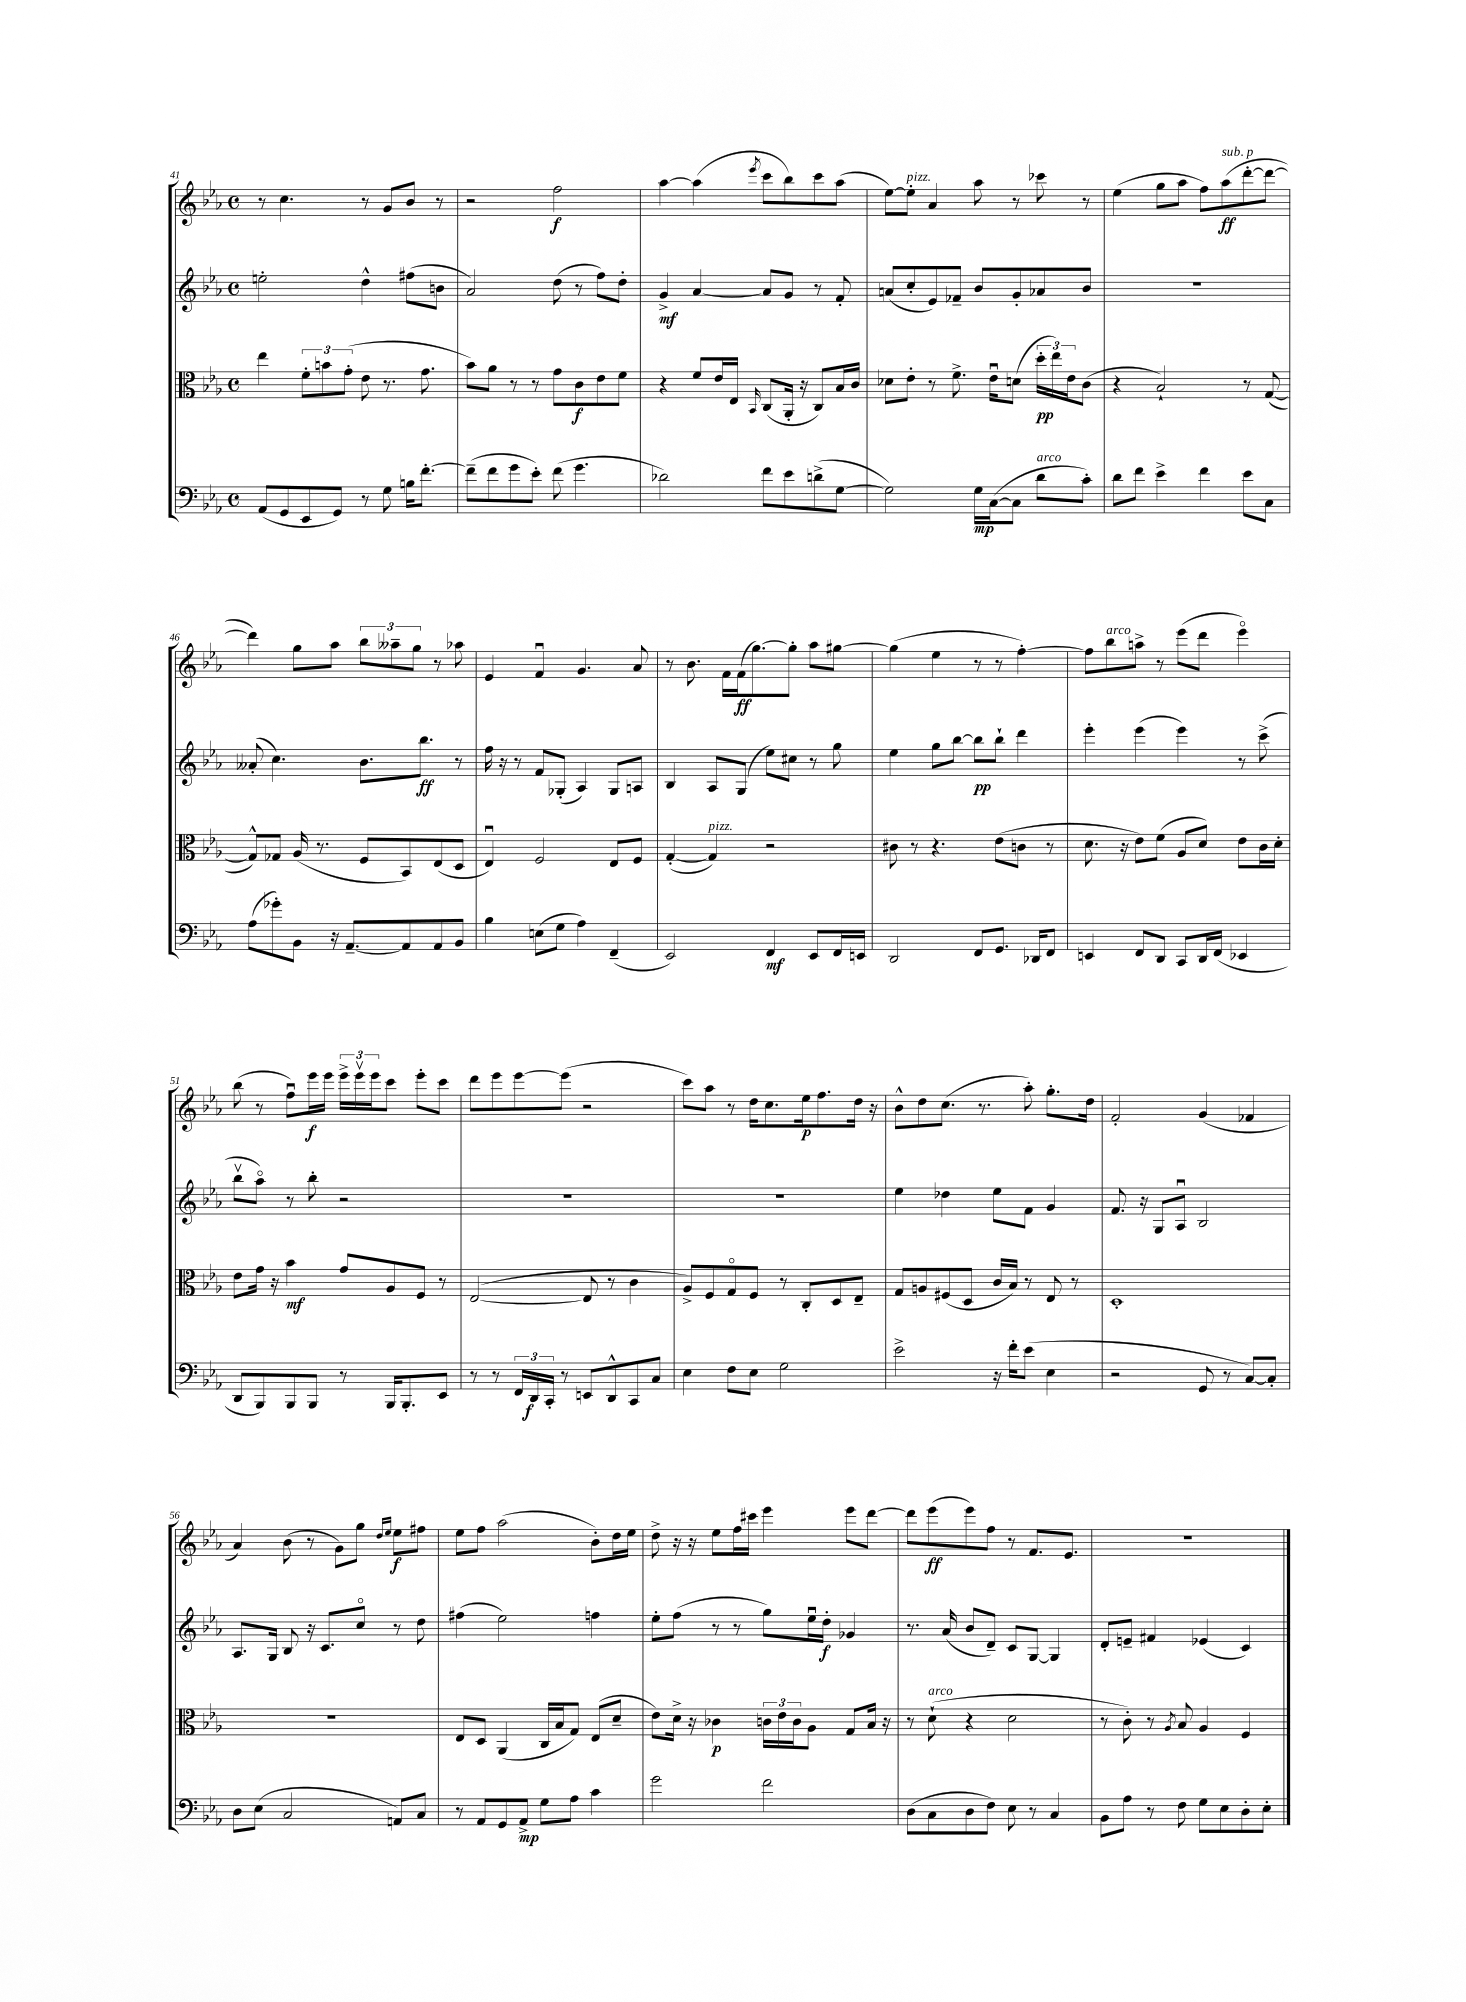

**kern	**dynam	**kern	**dynam	**kern	**dynam	**kern	**dynam
*part4	*part4	*part3	*part3	*part2	*part2	*part1	*part1
*staff4	*staff4	*staff3	*staff3	*staff2	*staff2	*staff1	*staff1
*clefF4	*	*clefC3	*	*clefG2	*	*clefG2	*
*k[b-e-a-]	*	*k[b-e-a-]	*	*k[b-e-a-]	*	*k[b-e-a-]	*
*M4/4	*	*M4/4	*	*M4/4	*	*M4/4	*
*met(c)	*	*met(c)	*	*met(c)	*	*met(c)	*
=41	=41	=41	=41	=41	=41	=41	=41
(8AA-/L	.	4ee-\	.	2een'\	.	8r	.
8GG/	.	.	.	.	.	4.cc\	.
8EE-/	.	12f'\L	.	.	.	.	.
.	.	12bn\	.	.	.	.	.
8GG/J)	.	.	.	.	.	.	.
.	.	(12g'\J	.	.	.	.	.
8r	.	8e-\	.	4dd^^\	.	8r	.
8G\	.	8.r	.	.	.	8g/L	.
16Bn\KL	.	.	.	(8ff#X\L	.	8b-/J	.
[8.f'\J	.	8.g\	.	.	.	.	.
.	.	.	.	8bn\J	.	8r	.
=42	=42	=42	=42	=42	=42	=42	=42
(8f~\L]	.	8b-\L)	.	2a-/)	.	2r	.
8f\	.	8a-\J	.	.	.	.	.
8g\	.	8r	.	.	.	.	.
8e-'\J)	.	8r	.	.	.	.	.
(8f\	.	8g\L	.	(8dd\	.	2ff\	f
4.g\	.	8c\	f	8r	.	.	.
.	.	8e-\	.	8ff\L)	.	.	.
.	.	8f\J	.	8dd'\J	.	.	.
=43	=43	=43	=43	=43	=43	=43	=43
2d-X\)	.	4r	.	4g^/	mf	[4aa-\	.
.	.	8f/L	.	[4a-/	.	(4aa-\]	.
.	.	16e-/L	.	.	.	.	.
.	.	16E-/JJ	.	.	.	.	.
.	.	16qqBB-/	.	.	.	8qeee-/	.
8f\L	.	(8C/L	.	8a-/L]	.	8ccc\L	.
8e-\	.	16AA-'/Jk	.	8g/J	.	8bb-\)	.
.	.	16r	.	.	.	.	.
(8dn^\	.	8C/L)	.	8r	.	8ccc\	.
[8G\J	.	16B-/L	.	8f'/	.	(8aa-\J	.
.	.	16c/JJ	.	.	.	.	.
=44	=44	=44	=44	=44	=44	=44	=44
2G\])	.	8d-X\L	.	(8an/L	.	[8ee-\L)	.
!	!	!	!	!	!	!LO:TX:a:i:t=pizz.	!
.	.	8e-'\J	.	8cc'/	.	8ee-'\J]	.
.	.	8r	.	8e-/)	.	4a-/	.
.	.	8.f^\	.	8f-X~/J	.	.	.
16G\LL	mp	.	.	8b-/L	.	8aa-\	.
([16C\J	.	16e-u\KL	.	.	.	.	.
8C\J]	.	(8dn\J	.	8g'/	.	8r	.
!LO:TX:a:i:t=arco	!	!	!	!	!	!	!
8d\L	.	24dd'\LL	pp	8a-X/	.	8ccc-X\	.
.	.	24ee-\)	.	.	.	.	.
.	.	24e-\J	.	.	.	.	.
8c'\J)	.	(8c\J	.	8b-/J	.	8r	.
=45	=45	=45	=45	=45	=45	=45	=45
8d\L	.	4r	.	1r	.	(4ee-\	.
8f\J	.	.	.	.	.	.	.
4e-^\	.	2B-`/)	.	.	.	8gg\L	.
.	.	.	.	.	.	8aa-\J	.
4f\	.	.	.	.	.	8ff\L)	.
!	!	!	!	!	!	!LO:TX:a:i:t=sub. p	!
.	.	.	.	.	.	(8aa-\	ff
8e-\L	.	8r	.	.	.	[8ddd'\	.
8C\J	.	([8G/	.	.	.	8ddd\J_	.
!!LO:LB:g=z
=46	=46	=46	=46	=46	=46	=46	=46
(8A-\L	.	8G^^/L])	.	(8a--X'/	.	4ddd\])	.
8g-X'\)	.	8G-X/J	.	4.cc\)	.	.	.
8BB-\J	.	(16A-/	.	.	.	8gg\L	.
.	.	8.r	.	.	.	.	.
16r	.	.	.	.	.	8aa-\J	.
[8.AA-~/L	.	.	.	.	.	.	.
.	.	8F/L	.	8.b-\L	.	12bb-\L	.
.	.	.	.	.	.	12aa--X~\	.
8AA-/]	.	8BB-/)	.	.	.	.	.
.	.	.	.	.	.	12gg\J	.
.	.	.	.	8.bb-\J	ff	.	.
8AA-/	.	(8E-/	.	.	.	8r	.
8BB-/J	.	8D/J	.	8r	.	8aa-X\	.
=47	=47	=47	=47	=47	=47	=47	=47
4B-\	.	4E-u/)	.	16ff\	.	4e-/	.
.	.	.	.	16r	.	.	.
.	.	.	.	8r	.	.	.
(8En\L	.	2F/	.	8f/L	.	4fu/	.
8G\J	.	.	.	(8G-X'/J	.	.	.
4A-\)	.	.	.	4A-/)	.	4.g/	.
(4FF~/	.	8E-/L	.	8G-/L	.	.	.
.	.	8F/J	.	8An/J	.	8a-/	.
=48	=48	=48	=48	=48	=48	=48	=48
2EE-/)	.	([4G'/	.	4B-/	.	8r	.
.	.	.	.	.	.	8.b-\	.
!	!	!LO:TX:a:i:t=pizz.	!	!	!	!	!
.	.	4G/])	.	8A-/L	.	.	.
.	.	.	.	.	.	16f\LL	.
.	.	.	.	(8G/J	.	(16f\J	ff
.	.	.	.	.	.	[8.gg\)	.
4FF/	mf	2r	.	8ee-\L)	.	.	.
.	.	.	.	8cc#X\J	.	8gg'\J]	.
8EE-/L	.	.	.	8r	.	8aa-\L	.
16FF/L	.	.	.	8gg\	.	[8gg#X\J	.
16EEn/JJ	.	.	.	.	.	.	.
=49	=49	=49	=49	=49	=49	=49	=49
2DD/	.	8c#X\	.	4ee-\	.	(4gg#\]	.
.	.	8r	.	.	.	.	.
.	.	4.r	.	8gg\L	.	4ee-\	.
.	.	.	.	[8bb-\J	.	.	.
8FF/L	.	.	.	8bb-\L]	pp	8r	.
8.GG/J	.	(8e-\L	.	8bb-`\J	.	8r	.
.	.	8cn\J	.	4ddd\	.	[4ff'\)	.
16DD-X/KL	.	.	.	.	.	.	.
8FF/J	.	8r	.	.	.	.	.
=50	=50	=50	=50	=50	=50	=50	=50
4EEn/	.	8.d\	.	4eee-'\	.	8ff\L]	.
!	!	!	!	!	!	!LO:TX:a:i:t=arco	!
.	.	.	.	.	.	8bb-\	.
.	.	16r	.	.	.	.	.
8FF/L	.	8e-\L)	.	(4eee-\	.	8aan^\J	.
8DD/J	.	(8f\J	.	.	.	8r	.
8CC/L	.	8A-/L	.	4eee-\)	.	(8eee-\L	.
16DD/L	.	8d/J)	.	.	.	8ddd\J	.
(16FF/JJ	.	.	.	.	.	.	.
4EE-X/	.	8e-\L	.	8r	.	4eee-\)	.
.	.	16c\L	.	(8ccc^\	.	.	.
.	.	16d'\JJ	.	.	.	.	.
!!LO:LB:g=z
=51	=51	=51	=51	=51	=51	=51	=51
8DD/L	.	8e-\L	.	8bb-v\L	.	(8bb-\	.
8BBB-/)	.	16g\Jk	.	8aa-\J)	.	8r	.
.	.	16r	.	.	.	.	.
8BBB-/	.	4b-\	mf	8r	.	8ffu\L)	.
8BBB-/J	.	.	.	8bb-'\	.	16eee-\L	f
.	.	.	.	.	.	16eee-\JJ	.
8r	.	8g/L	.	2r	.	24eee-^\LL	.
.	.	.	.	.	.	24eee-v\	.
.	.	.	.	.	.	24eee-\J	.
16BBB-/KL	.	8A-/	.	.	.	8ccc\J	.
8.BBB-'/	.	.	.	.	.	.	.
.	.	8F/J	.	.	.	8eee-'\L	.
8EE-/J	.	8r	.	.	.	8ccc\J	.
=52	=52	=52	=52	=52	=52	=52	=52
8r	.	([2E-/	.	1r	.	8ddd\L	.
8r	.	.	.	.	.	8eee-\	.
24FF/LL	.	.	.	.	.	[8eee-\	.
24DD/	f	.	.	.	.	.	.
24CC'/JJ	.	.	.	.	.	.	.
8r	.	.	.	.	.	(8eee-\J]	.
8EEn/L	.	8E-/]	.	.	.	2r	.
8DD^^/	.	8r	.	.	.	.	.
8CC/	.	4c\	.	.	.	.	.
8C/J	.	.	.	.	.	.	.
=53	=53	=53	=53	=53	=53	=53	=53
4E-\	.	8A-^/L)	.	1r	.	8ccc\L)	.
.	.	8F/	.	.	.	8aa-\J	.
8F\L	.	8G/	.	.	.	8r	.
8E-\J	.	8F/J	.	.	.	16dd\KL	.
.	.	.	.	.	.	8.cc\	.
2G\	.	8r	.	.	.	.	.
.	.	8C'/L	.	.	.	16ee-\k	p
.	.	.	.	.	.	8.ff\	.
.	.	8D/	.	.	.	.	.
.	.	8E-~/J	.	.	.	16dd\Jk	.
.	.	.	.	.	.	16r	.
=54	=54	=54	=54	=54	=54	=54	=54
2e-^\	.	8G/L	.	4ee-\	.	8b-^^\L	.
.	.	8An/	.	.	.	8dd\	.
.	.	(8F#X/	.	4dd-X\	.	(8.cc\J	.
.	.	8D/J	.	.	.	.	.
.	.	.	.	.	.	8.r	.
16r	.	16c/LL	.	8ee-\L	.	.	.
16f'\KL	.	16B-/JJ)	.	.	.	.	.
(8e-\J	.	8r	.	8f\J	.	8aa-'\)	.
4E-\	.	8E-/	.	4g/	.	8.gg'\L	.
.	.	8r	.	.	.	.	.
.	.	.	.	.	.	16dd\Jk	.
=55	=55	=55	=55	=55	=55	=55	=55
2r	.	1D'	.	8.f/	.	2f'/	.
.	.	.	.	16r	.	.	.
.	.	.	.	8G/L	.	.	.
.	.	.	.	8A-u/J	.	.	.
8GG/	.	.	.	2B-/	.	(4g/	.
8r	.	.	.	.	.	.	.
[8C/L)	.	.	.	.	.	4f-X/	.
8C'/J]	.	.	.	.	.	.	.
!!LO:LB:g=z
=56	=56	=56	=56	=56	=56	=56	=56
8D\L	.	1r	.	8.A-/L	.	4a-/)	.
(8E-\J	.	.	.	.	.	.	.
.	.	.	.	16G/Jk	.	.	.
2C/	.	.	.	8B-/	.	(8b-\	.
.	.	.	.	16r	.	8r	.
.	.	.	.	8.c/L	.	.	.
.	.	.	.	.	.	8g\L)	.
.	.	.	.	8cc/J	.	8gg\J	.
.	.	.	.	.	.	16qqdd/LL	.
.	.	.	.	.	.	16qqee-/JJ	.
8AAn/L)	.	.	.	8r	.	8ee-\L	f
8C/J	.	.	.	8dd\	.	8ff#X\J	.
=57	=57	=57	=57	=57	=57	=57	=57
8r	.	8E-/L	.	(4ff#X\	.	8ee-\L	.
8AA-/L	.	8D/J	.	.	.	8ff\J	.
8GG/	.	(4AA-/	.	2ee-\)	.	(2aa-\	.
8AA-^/J	mp	.	.	.	.	.	.
8G\L	.	16C/LL	.	.	.	.	.
.	.	16B-/J	.	.	.	.	.
8A-\J	.	8G/J)	.	.	.	.	.
4c\	.	(8E-/L	.	4ffn\	.	8b-'\L)	.
.	.	8d~/J	.	.	.	16dd\L	.
.	.	.	.	.	.	16ee-\JJ	.
=58	=58	=58	=58	=58	=58	=58	=58
2g\	.	8e-\L)	.	8ee-'\L	.	8dd^\	.
.	.	16d^\Jk	.	(8ff\J	.	16r	.
.	.	16r	.	.	.	16r	.
.	.	4c-X\	p	8r	.	8ee-\L	.
.	.	.	.	8r	.	16ff\L	.
.	.	.	.	.	.	16ccc#X\JJ	.
2f\	.	24cn\LL	.	8gg\L)	.	4eee-\	.
.	.	24e-\	.	.	.	.	.
.	.	24c\J	.	.	.	.	.
.	.	8A-\J	.	16ee-u\L	.	.	.
.	.	.	.	16dd'\JJ	f	.	.
.	.	8G/L	.	4g-X/	.	8eee-\L	.
.	.	16B-/Jk	.	.	.	[8ddd\J	.
.	.	16r	.	.	.	.	.
=59	=59	=59	=59	=59	=59	=59	=59
(8D\L	.	8r	.	8.r	.	8ddd\L]	.
!	!	!LO:TX:a:i:t=arco	!	!	!	!	!
8C\	.	(8d`\	.	.	.	(8eee-\	ff
.	.	.	.	(16a-/	.	.	.
8D\	.	4r	.	8b-/L	.	8eee-\)	.
8F\J)	.	.	.	8d~/J)	.	8ff\J	.
8E-\	.	2d\	.	8c/L	.	8r	.
8r	.	.	.	[8G/J	.	8.f/L	.
4C/	.	.	.	4G/]	.	.	.
.	.	.	.	.	.	8.e-/J	.
=60	=60	=60	=60	=60	=60	=60	=60
8BB-\L	.	8r	.	8d'/L	.	1r	.
8A-\J	.	8c'\)	.	8en~/J	.	.	.
8r	.	8r	.	4f#X/	.	.	.
.	.	8qA-/	.	.	.	.	.
8F\	.	8B-/	.	.	.	.	.
8G\L	.	4A-/	.	(4e-X/	.	.	.
8E-\	.	.	.	.	.	.	.
8D'\	.	4F/	.	4c/)	.	.	.
8E-'\J	.	.	.	.	.	.	.
==	==	==	==	==	==	==	==
*-	*-	*-	*-	*-	*-	*-	*-
